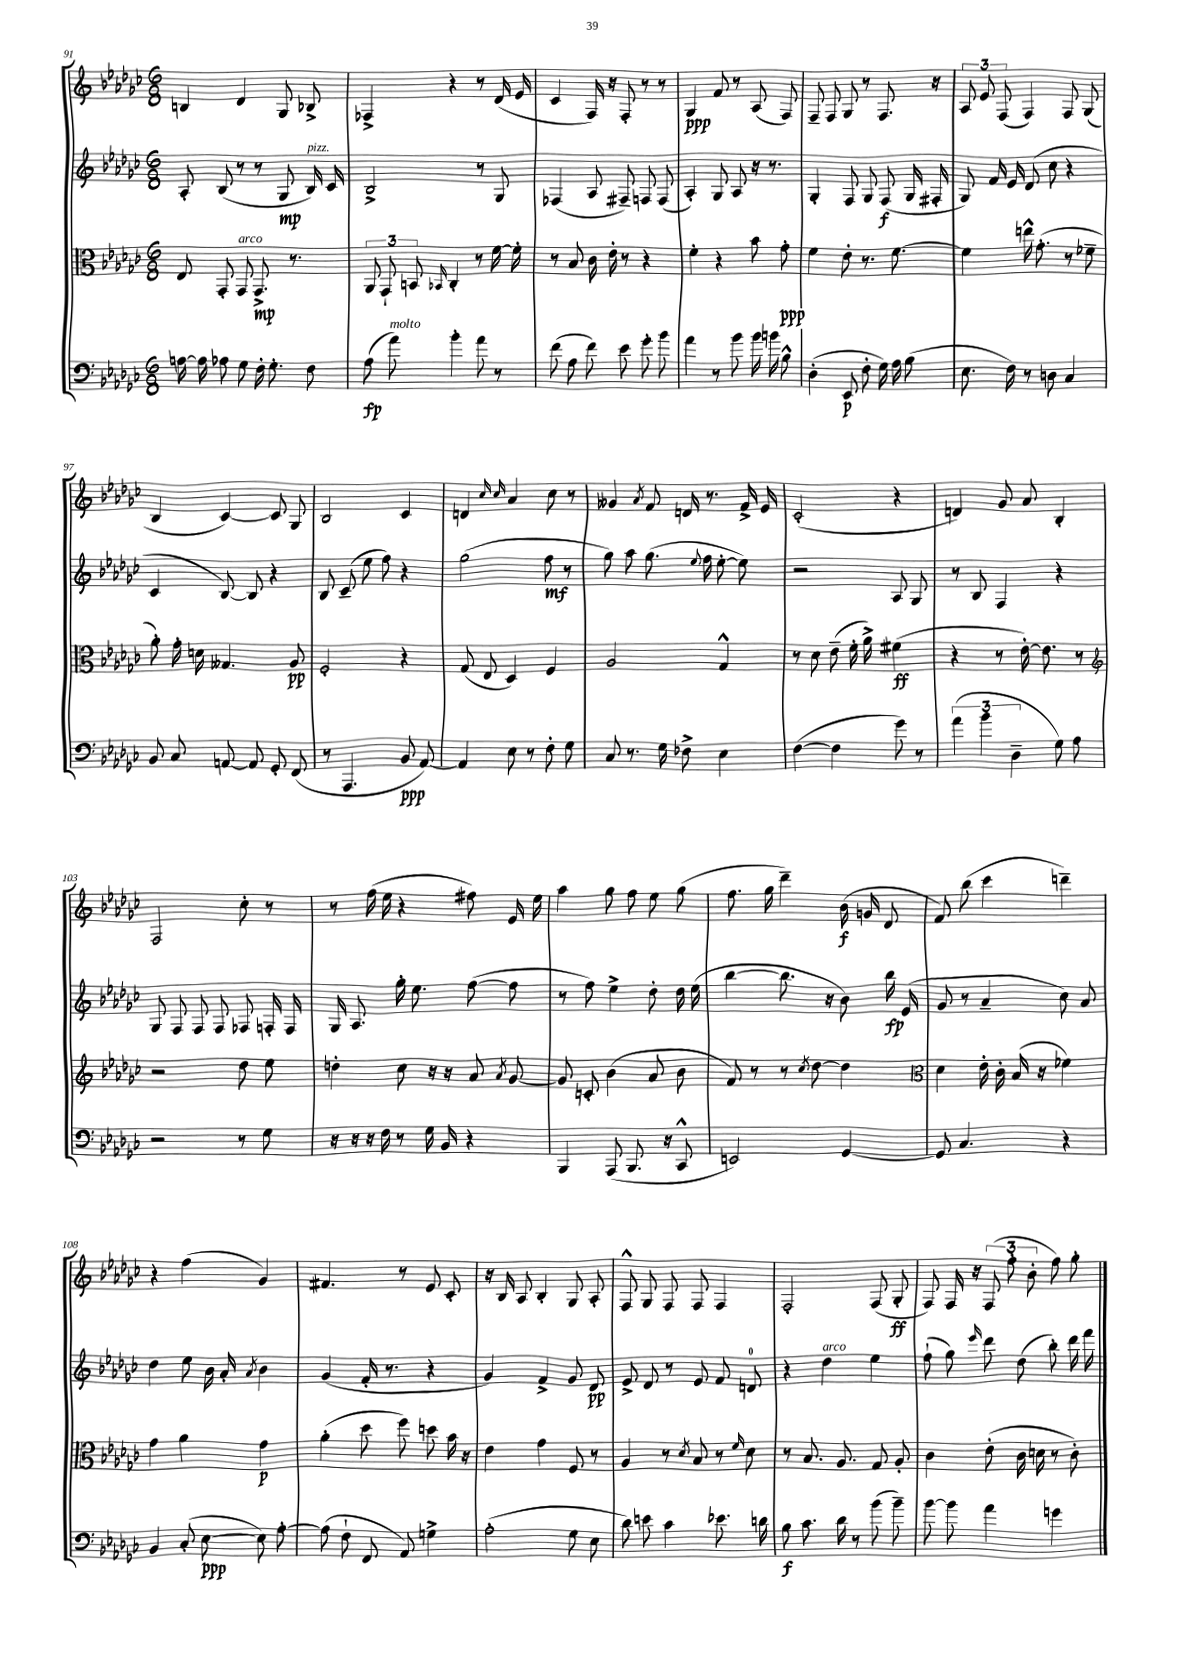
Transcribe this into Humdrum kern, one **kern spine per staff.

**kern	**kern	**kern	**kern
*staff4	*staff3	*staff2	*staff1
*clefF4	*clefC3	*clefG2	*clefG2
*k[b-e-a-d-g-c-]	*k[b-e-a-d-g-c-]	*k[b-e-a-d-g-c-]	*k[b-e-a-d-g-c-]
*M6/8	*M6/8	*M6/8	*M6/8
[16A	8E-	8A-'	4B
16A]	.	.	.
8A-	8GG-'	(8B-	.
8G-	8GG-	8r	4d-
16F'	8.GG-^	8r	.
8.G-'	.	.	.
.	.	8G-	8G-
.	8.r	.	.
8F	.	16B-)	8B-^
.	.	16c-	.
=	=	=	=
(8A-	12AA-	2B-^	4F-^
.	12GG-`	.	.
8a-)	.	.	.
.	12BB	.	.
.	16qqBB-	.	.
4b-'	4C-'	.	4r
8a-	8r	8r	8r
8r	[16f	8G-	(16d-
.	16f']	.	16e-
=	=	=	=
(8f	8r	(4F-	4c-
8A-	8B-	.	.
8f)	16c-	8A-	16F)
.	16e-'	.	16r
8e-	8r	8F#~)	8F'
8g-'	4r	8F	8r
8b-	.	(8F	8r
=	=	=	=
4a-	4f'	4A-')	4G-
8r	4r	8G-	8f
8b-	.	8A-	8r
16b-	8b-	16r	(8A-
16b	.	8.r	.
8B-^^	8g-'	.	8F)
=	=	=	=
(4D-'	4f	4G-'	8F~
.	.	.	8F
8EE-	8e-'	8F	8G-
8F'	8.r	8G-	8r
16G-)	.	(8F	8.F
16A-	[8.f	.	.
(8B-	.	16G-	.
.	.	16F#'	16r
=	=	=	=
8.E-	4f]	8G-)	12A-
.	.	.	12e-
.	.	16f	.
.	.	.	(12F
16F)	.	16e-	.
8r	16ee^^	(8d-	4F)
.	(8.g-'	.	.
8D	.	8cc-	.
4C-	8r	4r	8F
.	8f-~	.	(8G-
=	=	=	=
8BB-	8a-')	4c-	4B-
8C-	16g-'	.	.
.	16d	.	.
[8AA	4.G--	[8B-)	[4c-)
8AA]	.	8B-]	.
8GG-'	.	4r	8c-]
(8FF	8A-	.	8G-
=	=	=	=
8r	2F'	8B-	2B-
4.AAA-	.	(8c-~	.
.	.	8ee-	.
.	.	8ff)	.
8BB-	4r	4r	4c-
[8AA-)	.	.	.
=	=	=	=
4AA-]	(8G-	(2gg-	4d
.	8E-	.	.
.	.	.	16qqcc-
.	.	.	16qqcc-
8E-	4D-)	.	4a-
8r	.	.	.
8F'	4F	8ff	8cc-
8G-	.	8r	8r
=	=	=	=
8C-	2A-	8gg-)	4g--
8.r	.	8aa-	.
.	.	.	8qa-
.	.	(8.gg-	8f
16G-	.	.	.
8F-^	.	.	16d
.	.	8qqee-	.
.	.	16ff	8.r
4E-	4G-^^	[8ee-'	.
.	.	8ee-])	16f^
.	.	.	16e-
=	=	=	=
([4F	8r	2r	(2c-'
.	8d-	.	.
4F]	(8e-~	.	.
.	16f'	.	.
.	16a-^)	.	.
8g-)	(4f#	8A-	4r
8r	.	8G-	.
=	=	=	=
(6a-	4r	8r	4d)
.	.	8B-	.
6b-	.	.	.
.	8r	4F	8g-
6D-~	.	.	.
.	[16e-')	.	8a-
.	8.e-]	.	.
8G-)	.	4r	4B-'
8A-	8r	.	.
=	=	=	=
*	*clefG2	*	*
2r	2r	8G-	2F
.	.	8F	.
.	.	8F	.
.	.	8F	.
8r	8dd-	8F-	8cc-'
8G-	8ee-	16F'	8r
.	.	16F	.
=	=	=	=
16r	4dd'	16G-	8r
16r	.	8.A-	.
16r	.	.	(16ff
16F	.	.	16ee-
8r	8cc-	16gg-'	4r
.	.	8.ee-	.
16G-	16r	.	.
16BB-	16r	.	.
4r	8a-	([8ff	8ff#)
.	8qa-	.	.
.	[8g-	8ff]	16e-
.	.	.	16ee-
=	=	=	=
4BBB-	8g-]	8r	4aa-
.	8c'	8ff)	.
(8AAA-	(4b-	4ee-^	8gg-
8.BBB-	.	.	8ff
.	8a-	8dd-'	8ee-
16r	.	.	.
8CC-^^	8b-	16dd-	(8gg-
.	.	(16ee-	.
=	=	=	=
2EE)	8f)	[4bb-	8.ff
.	8r	.	.
.	.	.	16gg-
.	8r	8.bb-]	4ddd-~)
.	8qcc-	.	.
.	[8dd-	.	.
.	.	16r	.
[4GG-	4dd-]	8b-)	(16b-
.	.	.	16g
.	.	16bb-	8d-
.	.	(16e-	.
=	=	=	=
*	*clefC3	*	*
8GG-]	4d-	8g-	8f)
4.C-	.	8r	(8bb-
.	16e-'	4a-~	4ccc-
.	16c-'	.	.
.	(16B-	.	.
.	16r	.	.
4r	4f-)	8cc-)	4ddd~)
.	.	8a-	.
=	=	=	=
4BB-	4g-	4dd-	4r
(8C-'	4a-	8ee-	(4ff
[8E-	.	16b-	.
.	.	16a-'	.
.	.	8qa-	.
8E-])	4g-	4b-	4g-)
[8A-'	.	.	.
=	=	=	=
(8A-]	(4a-'	(4g-	4.f#
8F`	.	.	.
8FF	8dd-	16f'	.
.	.	8.r	.
8AA-)	8ff)	.	8r
4G^	8dd	4r	8e-
.	16b-	.	8c-'
.	16r	.	.
=	=	=	=
(2A-'	4e-	4g-)	16r
.	.	.	16B-
.	.	.	8A-
.	4g-	4f^	4B-'
8G-	8F	8g-	8G-
8E-	8r	8d-	8A-'
=	=	=	=
8d-)	4A-	8e-^	8F^^
8e	.	8d-	8G-
4c-	8r	8r	8F
.	8qd-	.	.
.	8B-	8e-	8F
8.e-	8r	8f	4F
.	16qqf	.	.
.	8d-	8d	.
16d	.	.	.
=	=	=	=
8B-	8r	4r	2F'
8.c-	8.B-	.	.
.	.	4dd-	.
16d-	8.A-	.	.
8r	.	.	.
(8b-	8G-	4ee-	(8F
8b-~)	8A-'	.	8G-'
=	=	=	=
[8b-	4c-	(8ff`	8F)
8b-]	.	8gg-)	16F
.	.	.	16r
.	.	16qqeee-	.
4a-	(8e-'	8ddd-	(12F
.	.	.	12ff'
.	16c-	(8dd-	.
.	.	.	12b-'
.	16d	.	.
4g	8r	8bb-')	8ff)
.	8c-')	16ddd-	8gg-'
.	.	16fff	.
==	==	==	==
*-	*-	*-	*-
